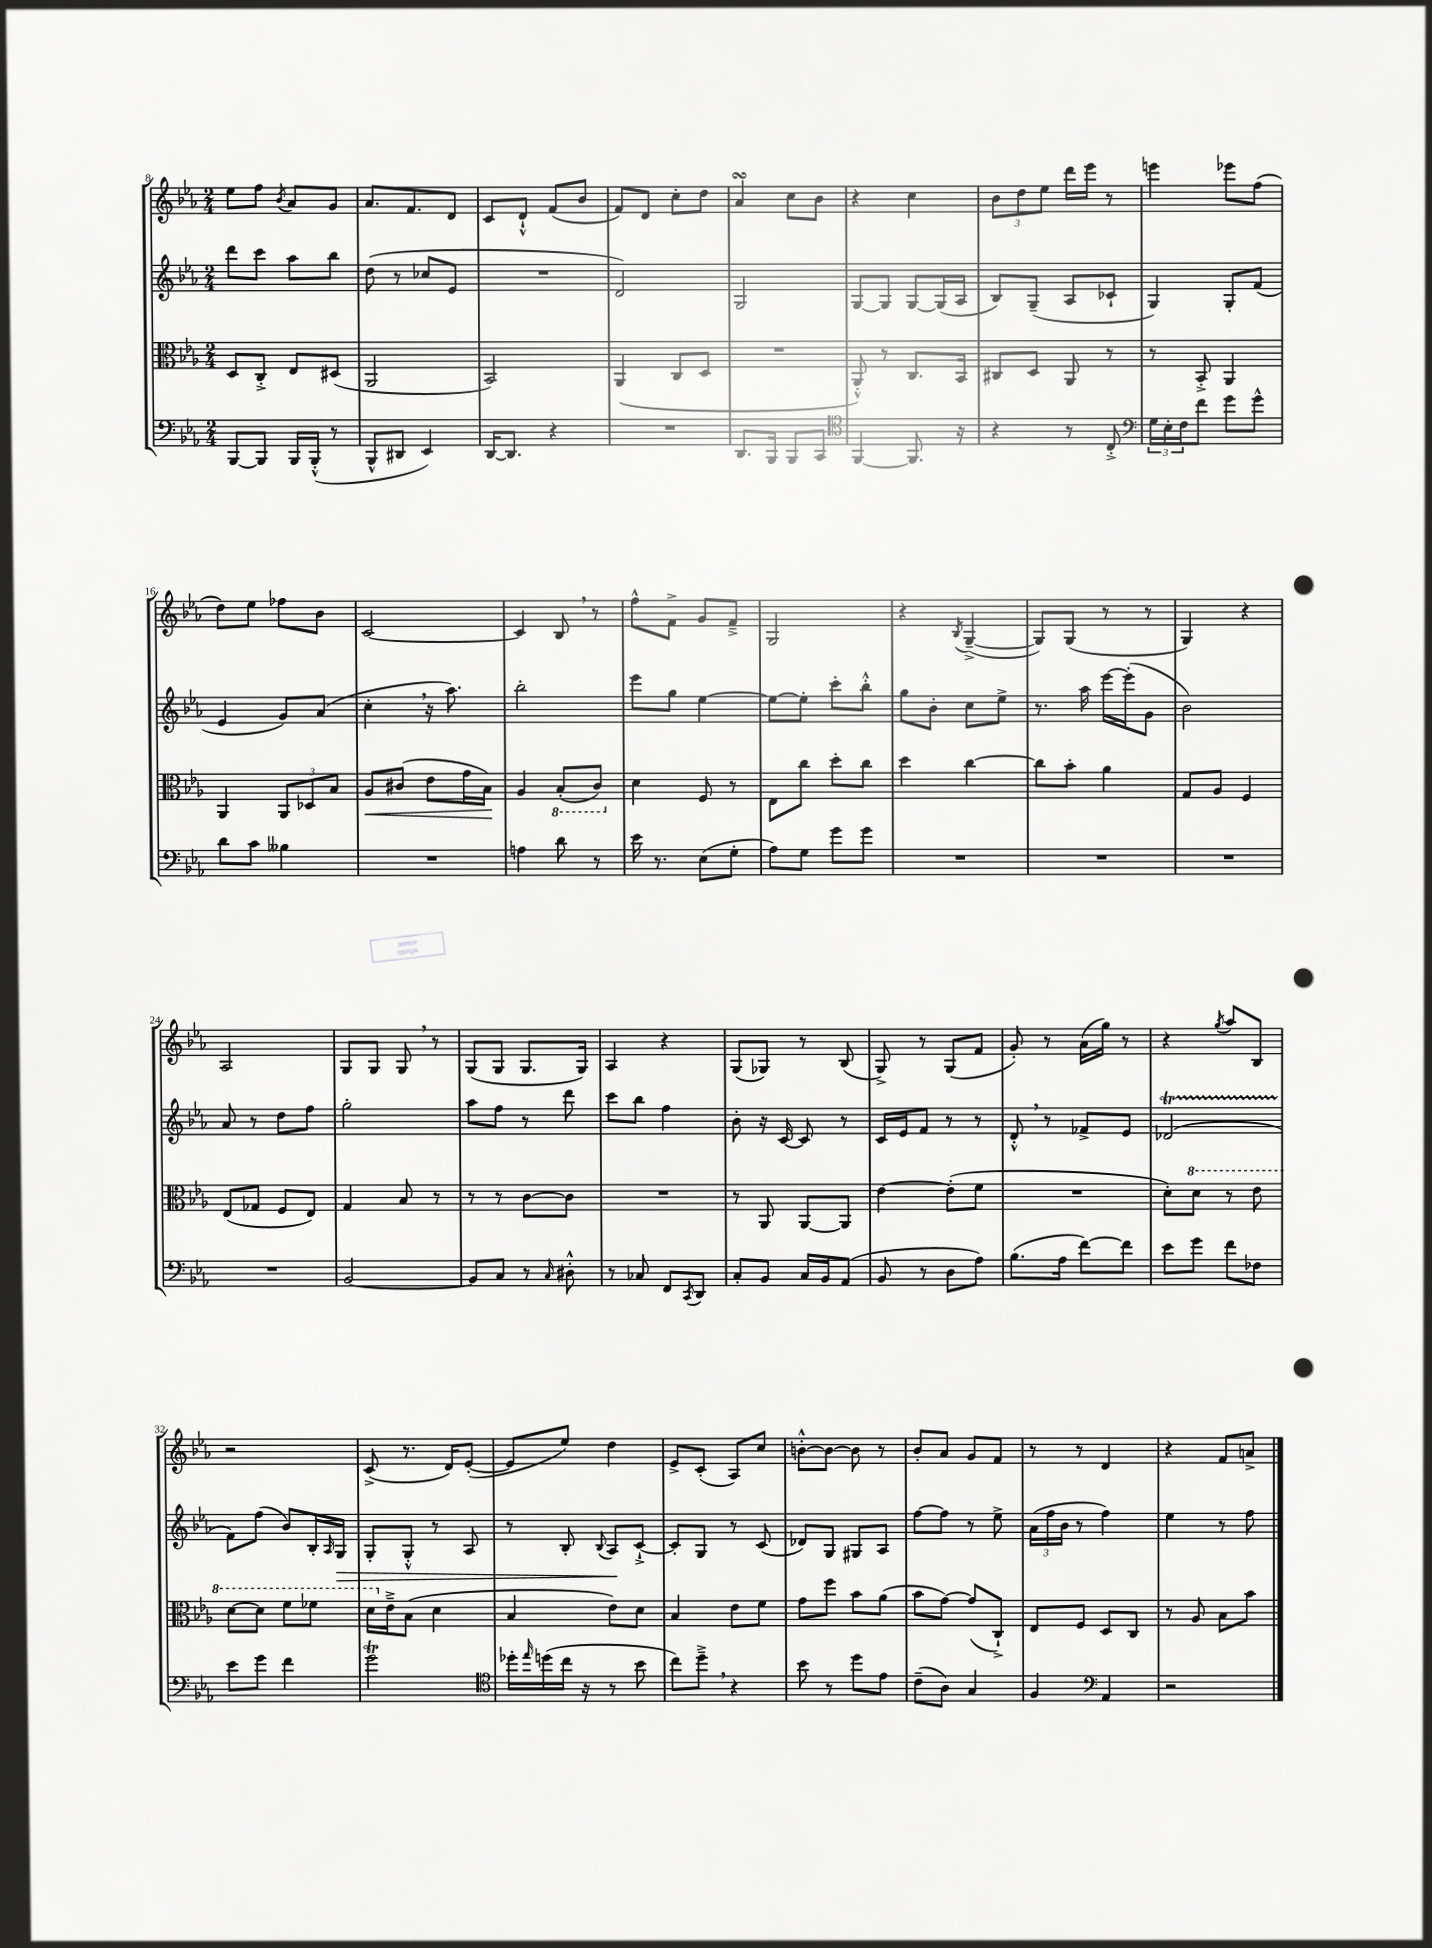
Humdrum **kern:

**kern	**kern	**kern	**kern
*staff4	*staff3	*staff2	*staff1
*clefF4	*clefC3	*clefG2	*clefG2
*k[b-e-a-]	*k[b-e-a-]	*k[b-e-a-]	*k[b-e-a-]
*M2/4	*M2/4	*M2/4	*M2/4
[8BBB-	8D	8ddd	8ee-
8BBB-]	8C'^	8ccc	8ff
.	.	.	8qb-
16BBB-	8E-	8aa-	8a-
(16BBB-'^^	.	.	.
8r	(8D#	8bb-	8g
=	=	=	=
8BBB-^^	2AA-	(8dd	8.a-
8DD#	.	8r	.
.	.	.	8.f
4EE-)	.	8cc-	.
.	.	8e-	8d
=	=	=	=
[16DD	2BB-)	2r	8c
8.DD]	.	.	.
.	.	.	8d`^^
4r	.	.	(8f
.	.	.	8b-
=	=	=	=
2r	(4AA-	2d)	8f)
.	.	.	8d
.	8C	.	8cc'
.	8D	.	8dd
=	=	=	=
8.DD	2r	2G	4a-
16BBB-	.	.	.
8BBB-	.	.	8cc
8CC	.	.	8b-
=	=	=	=
*clefC4	*	*	*
[4FF	8AA-'^^)	[8G	4r
.	8r	8G]	.
8.FF]	8.C	[8G	4cc
.	.	(16G]	.
16r	16BB-	16A-	.
=	=	=	=
4r	8C#	8B-)	12b-
.	.	.	12dd
.	8D	(8G~	.
.	.	.	12ee-
8r	8AA-	8A-	16ddd
.	.	.	16eee-
8C'^	8r	8c-`	8r
=	=	=	=
*clefF4	*	*	*
24G	8r	4G)	4eee
24E-'	.	.	.
24F	.	.	.
8f	8BB-'^	.	.
8g	4AA-	8G'	8eee-
8g^^	.	(8f	(8ff
=	=	=	=
8d	4AA-	4e-	8dd)
8c	.	.	8ee-
4B--	12AA-	8g)	8ff-
.	12D-	.	.
.	.	(8a-	8b-
.	12B-	.	.
=	=	=	=
2r	8A-	4cc'	[2c
.	(8c#	.	.
.	8e-	16r	.
.	.	8.aa-)	.
.	16g	.	.
.	16B-)	.	.
=	=	=	=
4A	4A-	2bb-'	4c]
8d	(8BB-'	.	8B-
8r	8C)	.	8r
=	=	=	=
16e-	4d	8eee-	8ff^^
8.r	.	.	.
.	.	8gg	8f^
(8E-	8F	[4ee-	8g
8G'	8r	.	8f~^
=	=	=	=
8A-)	8E-	8ee-_	2G
8G	8cc	8ee-']	.
8g	8dd'	8ccc'	.
8g	8cc	8bb-'^^	.
=	=	=	=
2r	4dd	8gg	4r
.	.	8b-'	.
.	.	.	8qB-
.	[4cc	8cc	([4G~^
.	.	8ee-^	.
=	=	=	=
2r	8cc]	8.r	8G])
.	8b-'	.	(8G
.	.	16aa-	.
.	4a-	[16eee-	8r
.	.	(16eee-']	.
.	.	8g	8r
=	=	=	=
2r	8G	2b-)	4G)
.	8A-	.	.
.	4F	.	4r
=	=	=	=
2r	(8E-	8a-	2A-
.	8G-	8r	.
.	8F	8dd	.
.	8E-)	8ff	.
=	=	=	=
[2BB-	4G	2gg'	8G
.	.	.	8G
.	8B-	.	8G
.	8r	.	8r
=	=	=	=
8BB-]	8r	8aa-	(8G
8C	8r	8ff	8G
8r	[8c	8r	8.G
16qqC	.	.	.
8D#'^^	8c]	8ddd	.
.	.	.	16G)
=	=	=	=
8r	2r	8ccc	4A-
8C-	.	8bb-	.
8FF	.	4ff	4r
8qCC	.	.	.
8DD	.	.	.
=	=	=	=
8C'	8r	8b-'	(8G
8BB-	8AA-	16r	8G-)
.	.	[16c	.
16C	[8AA-	8c]	8r
16BB-	.	.	.
(8AA-	8AA-]	8r	(8B-
=	=	=	=
8BB-	[4e-	16c	8G^)
.	.	16e-	.
8r	.	8f	8r
8D	(8e-']	8r	(8G
8A-)	8f	8r	8f
=	=	=	=
(8.B-	2r	8d'^^	8g')
.	.	8r	8r
16A-	.	.	.
[8f)	.	8f-^	(16a-
.	.	.	16gg)
8f]	.	8e-	8r
=	=	=	=
8e-	8d')	(2d-	4r
8g	8dd	.	.
.	.	.	8qgg
8f	8r	.	8aa-
8F-	8ee-	.	8B-
=	=	=	=
8e-	[8dd	8f)	2r
8g	8dd]	(8ff	.
4f	8ff	8b-)	.
.	8ff-	16B-'	.
.	.	16qqA-	.
.	.	16G	.
=	=	=	=
2g	16dd	8G'	(8c^
.	16e-~^	.	.
.	(8B-	8G'^^	8.r
.	4d	8r	.
.	.	.	16d)
.	.	8A-	([8e-'
=	=	=	=
*clefC4	*	*	*
16dd-'	4B-	8r	8e-]
16qqee-	.	.	.
(16dd	.	.	.
16cc	.	8B-'	8ee-)
16r	.	.	.
.	.	8qqB-	.
8r	8e-)	8A-	4dd
8b-	8d	[8c`^	.
=	=	=	=
8cc)	4B-	8c']	8e-^
8dd~^	.	8G	(8c'
4r	8e-	8r	8A-)
.	8f	(8c	8cc
=	=	=	=
8b-	8g	8d-)	[8b'^^
8r	8ff	8G	8b_
8dd	8b-	8G#	8b]
8e-	(8a-	8A-	8r
=	=	=	=
(8c~	8b-	[8ff	8b-'
8A-)	[8g)	8ff]	8a-
4G	(8g]	8r	8g
.	8C`^)	8ee-^	8f
=	=	=	=
4F	8E-	(24a-	8r
.	.	24ff	.
.	.	24b-	.
.	8F	8r	8r
*clefF4	*	*	*
4AA-	8D	4ff)	4d
.	8C	.	.
=	=	=	=
2r	8r	4ee-	4r
.	8A-	.	.
.	8B-	8r	8f
.	8b-	8ff	8a^
==	==	==	==
*-	*-	*-	*-
